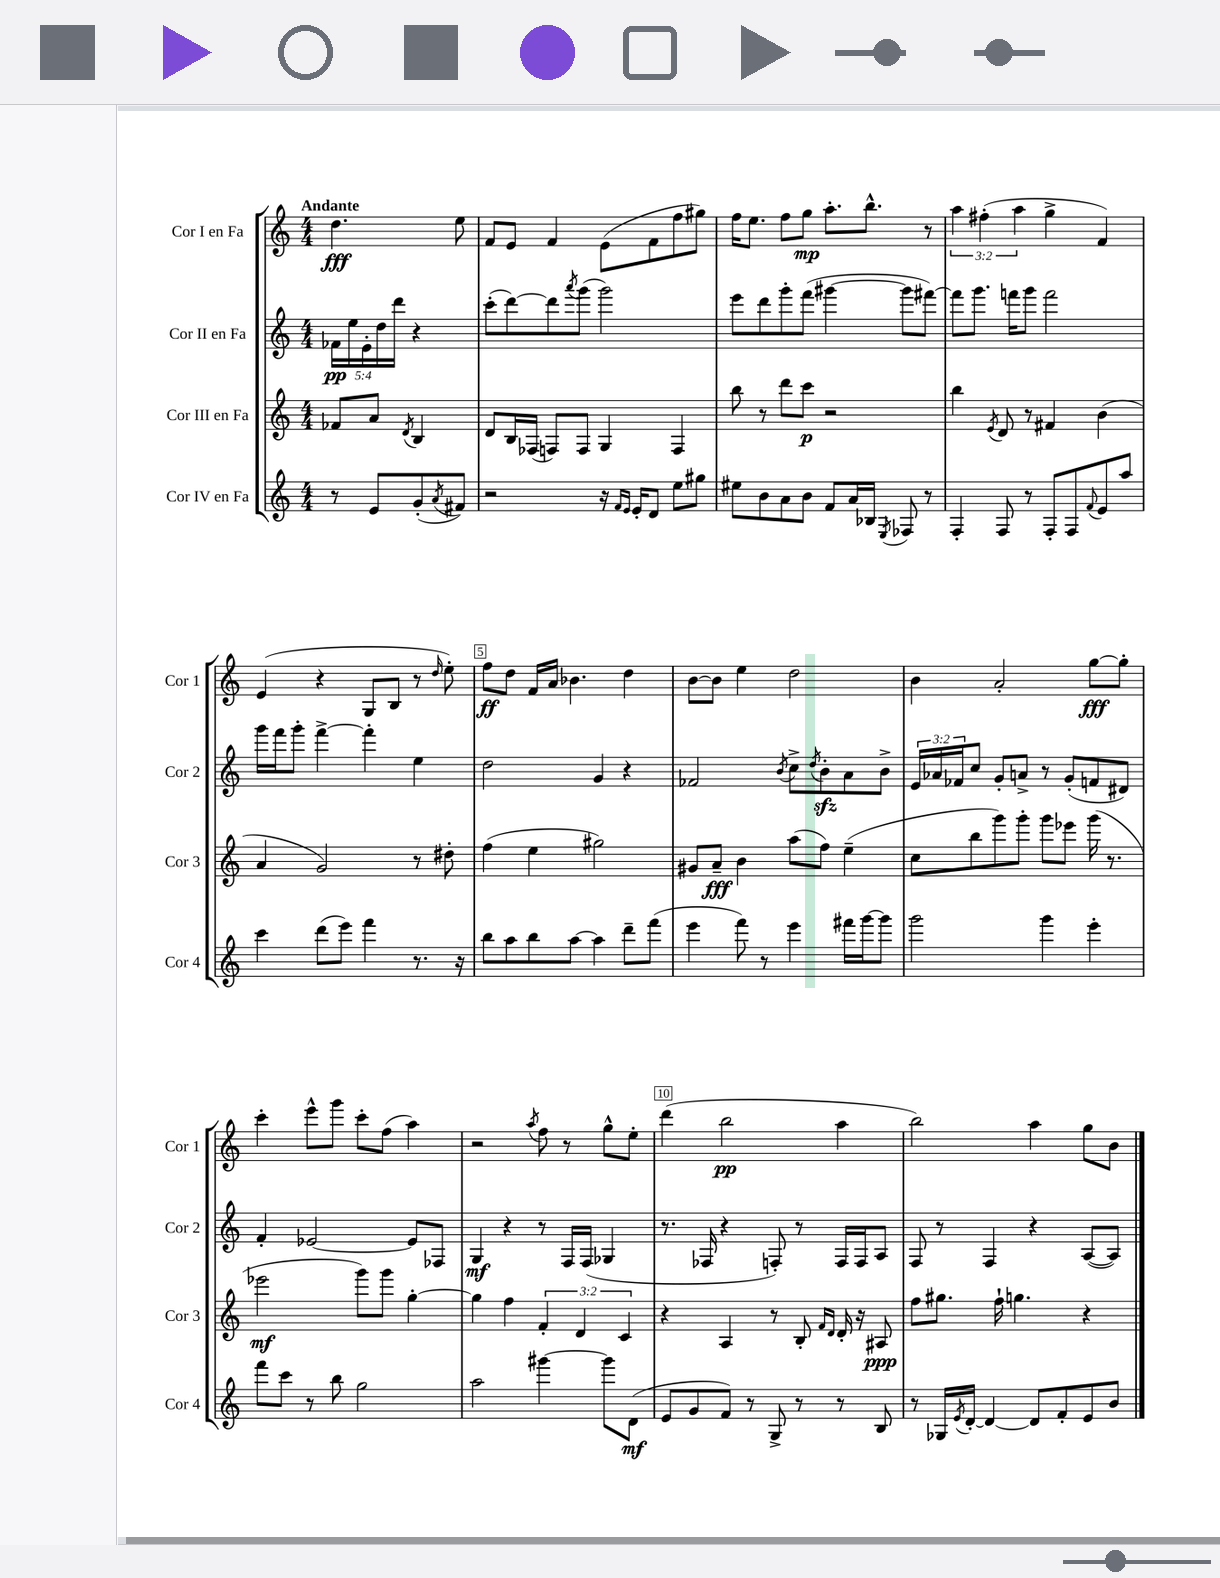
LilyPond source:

<<
\new StaffGroup <<
\new Staff = "s0" \with { instrumentName = "Cor I en Fa" shortInstrumentName = "Cor 1" } {
    \clef treble \key c \major \numericTimeSignature \time 4/4 \override Staff.TupletNumber.text = #tuplet-number::calc-fraction-text \partial 2 \tempo "Andante"
    d''4.\fff e''8 |
    f'8 e'8 f'4 e'8( f'8 f''8 gis''8) |
    f''16 e''8. f''8 g''8\mp a''8.-. b''8.-^ r8 |
    \tuplet 3/2 { a''4 fis''4-.( a''4 } g''4-> f'4) |
    e'4( r4 g8 b8 r8 \grace { d''16 } e''8-.) |
    f''8\ff d''8 f'16 a'16 bes'4. d''4 |
    b'8~ b'8 e''4 d''2 |
    b'4 a'2-. g''8~\fff g''8-. |
    c'''4-. e'''8-^ g'''8 c'''8-. f''8( a''4) |
    r2 \acciaccatura { a''8 } f''8 r8 g''8-^ e''8-. |
    d'''4( b''2\pp a''4 |
    b''2) a''4 g''8 b'8 \bar "|." |
}
\new Staff = "s1" \with { instrumentName = "Cor II en Fa" shortInstrumentName = "Cor 2" } {
    \clef treble \key c \major \numericTimeSignature \time 4/4 \override Staff.TupletNumber.text = #tuplet-number::calc-fraction-text \partial 2
    \tuplet 5/4 { fes'16\pp e''16 e'16-. d''16 d'''16 } r4 |
    c'''8-.( d'''8~) d'''8 \acciaccatura { a'''8 } g'''8( g'''2) |
    e'''8 d'''8 g'''8-. f'''8( gis'''4~ gis'''8 fis'''8~) |
    fis'''8 g'''8. f'''16 g'''8 f'''2 |
    g'''16 f'''16 g'''8-. f'''4~-> f'''4-. e''4 |
    d''2 g'4 r4 |
    fes'2 \acciaccatura { b'8 } c''8-> \acciaccatura { d''8 } b'8-.\sfz a'8 b'8-> |
    \tuplet 3/2 { e'16 aes'16 fes'16 } c''8 g'8-. a'8-> r8 g'8-.( f'8 dis'8) |
    f'4-. ees'2~ ees'8 fes8 |
    g4\mf r4 r8 f16 f16( ges4 |
    r8. fes16 r4 f8-.) r8 f16 f16 a8 |
    f8 r8 f4 r4 a8~( a8) \bar "|." |
}
\new Staff = "s2" \with { instrumentName = "Cor III en Fa" shortInstrumentName = "Cor 3" } {
    \clef treble \key c \major \numericTimeSignature \time 4/4 \override Staff.TupletNumber.text = #tuplet-number::calc-fraction-text \partial 2
    fes'8 a'8 \acciaccatura { d'8 } b4 |
    d'8 b16 fes16( f8) f8 g4 f4 |
    b''8 r8 d'''8 c'''8\p r2 |
    b''4 \acciaccatura { e'8 } d'8 r8 fis'4 b'4( |
    a'4 g'2) r8 dis''8-. |
    f''4( e''4 gis''2) |
    gis'8 a'8--\fff b'4 a''8( f''8) e''4--( |
    c''8 b''8 g'''8) g'''8-. g'''8 ees'''8 g'''16( r8. |
    ees'''2\mf g'''8) g'''8 g''4~-. |
    g''4 f''4 \tuplet 3/2 { f'4-. d'4 c'4 } |
    r4 a4 r8 b8-. \grace { f'16 d'16 } d'16-. r16 ais8\ppp |
    f''8 gis''8. f''16-! g''4. r4 \bar "|." |
}
\new Staff = "s3" \with { instrumentName = "Cor IV en Fa" shortInstrumentName = "Cor 4" } {
    \clef treble \key c \major \numericTimeSignature \time 4/4 \partial 2
    r8 e'8 g'8-.( \acciaccatura { a'8 } fis'8) |
    r2 r16 \grace { f'16 e'16 } e'16-. d'8 e''8 gis''8 |
    eis''8 b'8 a'8 b'8 f'8 a'16 bes16 \acciaccatura { e8 } fes8 r8 |
    f4-. f8 r8 f8-. f8 \appoggiatura { f'8 } e'8 a''8 |
    c'''4 d'''8( e'''8) f'''4 r8. r16 |
    b''8 a''8 b''8 a''8~ a''4 d'''8-- f'''8( |
    e'''4 f'''8) r8 e'''4 fis'''16 g'''16~ g'''8 |
    g'''2 g'''4 e'''4-. |
    f'''8 c'''8 r8 b''8 g''2 |
    a''2 gis'''4~ gis'''8 d'8\mf( |
    e'8 g'8 f'8) r8 g8-> r8 r8 b8 |
    r8 ges16 \acciaccatura { e'8 } d'16~-. d'4~ d'8 f'8-. e'8 b'8 \bar "|." |
}
>>
>>
\layout { \context { \Score \override BarNumber.break-visibility = ##(#f #t #t) barNumberVisibility = #(every-nth-bar-number-visible 5) \override BarNumber.stencil = #(make-stencil-boxer 0.1 0.3 ly:text-interface::print) } }
